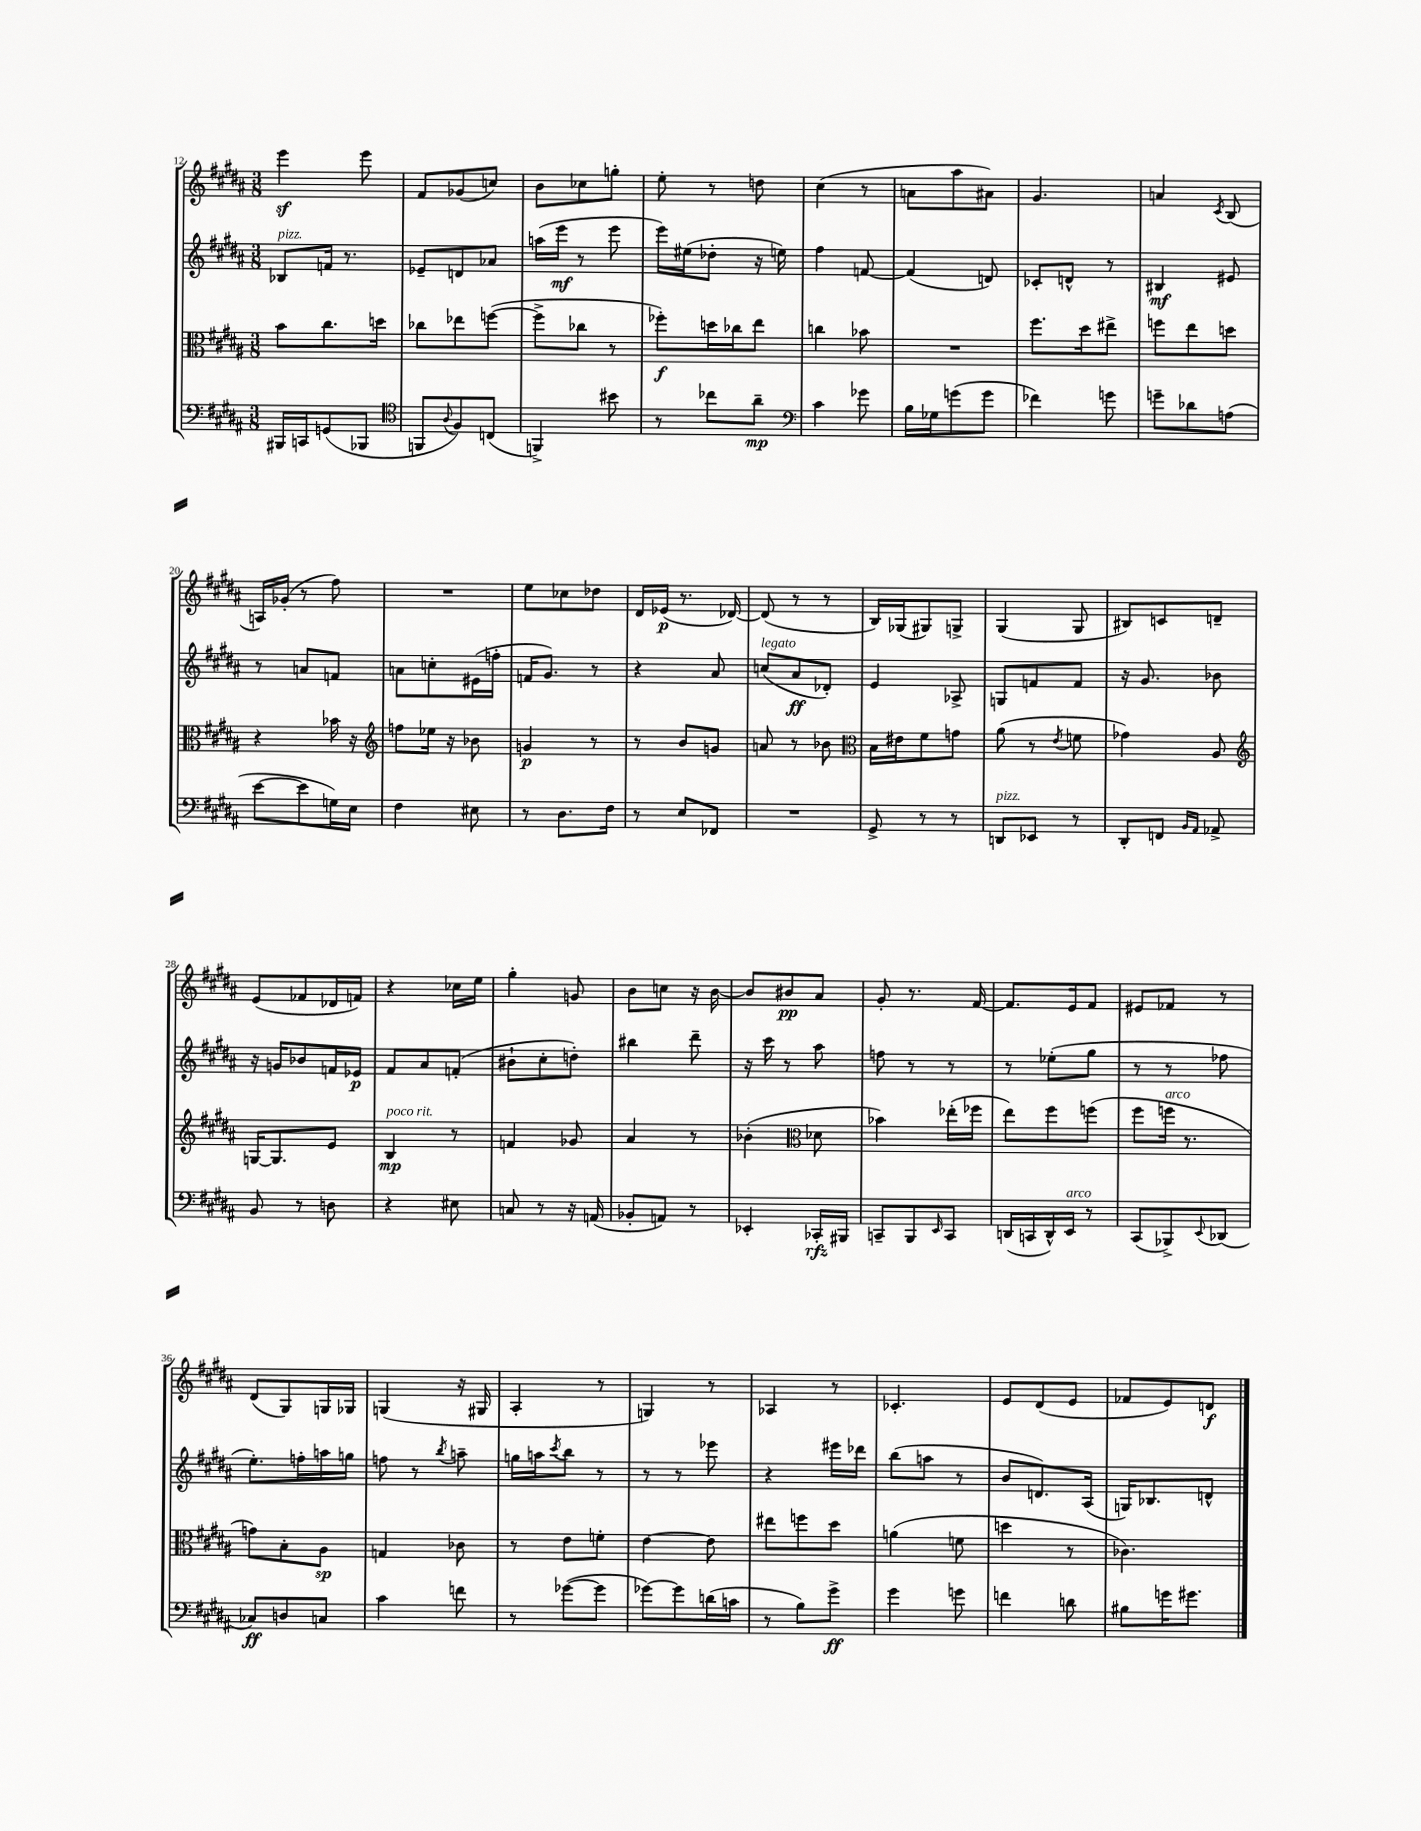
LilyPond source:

<<
\new StaffGroup <<
\new Staff = "s0" {
    \clef treble \key b \major \numericTimeSignature \time 3/8
    e'''4\sf e'''8 |
    fis'8 ges'8( c''8) |
    b'8 ces''8 g''8-. |
    e''8-. r8 d''8 |
    cis''4( r8 |
    a'8 ais''8 ais'8) |
    gis'4. |
    a'4 \acciaccatura { cis'8 } b8( |
    a16) ges'16-.( r8 fis''8) |
    R4. |
    e''8 ces''8 des''8 |
    dis'16 ees'16\p( r8. des'16~) |
    des'8( r8 r8 |
    b16) ges16( gis8) g8-> |
    gis4( gis8 |
    bis8) c'8 d'8-- |
    e'8( fes'8 des'16 f'16) |
    r4 ces''16 e''16 |
    gis''4-. g'8 |
    b'8 c''8 r16 b'16~ |
    b'8 bis'8\pp ais'8 |
    gis'8-. r8. fis'16~ |
    fis'8. e'16 fis'8 |
    eis'8 fes'8 r8 |
    dis'8( gis8) g16 ges16 |
    g4( r16 gis16 |
    ais4-. r8 |
    g4) r8 |
    aes4 r8 |
    ces'4.-. |
    e'8 dis'8( e'8 |
    fes'8 e'8) d'8\f \bar "|." |
}
\new Staff = "s1" {
    \clef treble \key b \major \numericTimeSignature \time 3/8
    bes8^\markup { \italic "pizz." } f'16 r8. |
    ees'8-- d'8 aes'8 |
    a''16( e'''16\mf r8 e'''8 |
    e'''16) eis''16( des''8-. r16 e''16) |
    fis''4 f'8~ |
    f'4( d'8) |
    ces'8-. d'8-^ r8 |
    bis4\mf eis'8 |
    r8 a'8 f'8 |
    a'8 c''8-. eis'16( f''16-. |
    f'16 gis'8.) r8 |
    r4 ais'8 |
    c''8^\markup { \italic "legato" }( ais'8\ff des'8-.) |
    e'4 aes8-> |
    g8 f'8 f'8 |
    r16 gis'8. bes'8 |
    r16 g'16 bes'8 f'16 ees'16\p |
    fis'8 ais'8 f'8-.( |
    bis'8-! cis''8-. d''8-.) |
    bis''4 dis'''8-- |
    r16 cis'''16 r8 ais''8 |
    f''8 r8 r8 |
    r8 ees''8-.( gis''8 |
    r8 r8 fes''8 |
    e''8.-.) f''16-. a''16 g''16 |
    f''8 r8 \acciaccatura { b''8 } a''8-- |
    g''16 a''16 \acciaccatura { cis'''8 } b''8 r8 |
    r8 r8 ees'''8 |
    r4 eis'''16 des'''16 |
    b''8( a''8 r8 |
    b'8 d'8.) ais16( |
    g16) bes8. d'8-^ \bar "|." |
}
\new Staff = "s2" {
    \clef alto \key b \major \numericTimeSignature \time 3/8
    b'8 cis''8. d''16 |
    ces''8 ees''8 f''8~( |
    f''8-> ces''8 r8 |
    fes''8-.\f) d''16 ces''16 e''8 |
    c''4 bes'8 |
    R4. |
    fis''8. dis''16 eis''8-> |
    f''8 e''8 d''8 |
    r4 bes'16 r16 |
    \clef treble f''8 ees''16 r16 bes'8 |
    g'4\p r8 |
    r8 b'8 g'8 |
    a'8 r8 bes'8 |
    \clef alto b16 eis'16 fis'8 g'8 |
    ais'8( r8 \acciaccatura { e'8 } f'8 |
    ges'4) ais8 |
    \clef treble g16~ g8. e'8 |
    b4\mp^\markup { \italic "poco rit." } r8 |
    f'4 ges'8 |
    ais'4 r8 |
    bes'4-.( \clef alto des'8 |
    bes'4) ees''16-.( fes''16 |
    e''8) fis''8 f''8( |
    fis''8 f''16^\markup { \italic "arco" } r8. |
    g'8) b8-. ais8\sp |
    g4 ces'8 |
    r8 e'8 f'8-. |
    e'4~ e'8 |
    eis''8 f''8 dis''8 |
    a'4( f'8 |
    d''4 r8 |
    ces'4.) \bar "|." |
}
\new Staff = "s3" {
    \clef bass \key b \major \numericTimeSignature \time 3/8
    bis,,16 c,16 g,8( bes,,8 |
    \clef tenor f,8 \appoggiatura { ais8 } fis8) c8( |
    f,4->) bis'8 |
    r8 ces''8 ais'8--\mp |
    \clef bass cis'4 ges'8 |
    b16 ges16 g'8( g'8 |
    fes'4) g'8 |
    g'8-- des'8 a8( |
    e'8~ e'8 g16) e16 |
    fis4 eis8 |
    r8 dis8. fis16 |
    r8 e8 fes,8 |
    R4. |
    gis,8-> r8 r8 |
    d,8^\markup { \italic "pizz." } ees,8 r8 |
    dis,8-. f,8 \grace { b,16 ais,16 } aes,8-> |
    b,8 r8 d8 |
    r4 eis8 |
    c8 r8 r16 a,16( |
    bes,8-. a,8) r8 |
    ees,4-. ces,16-.\rfz bis,,16 |
    c,8-- b,,8 \grace { e,16 } c,8 |
    d,16( c,16 d,16-^) e,16^\markup { \italic "arco" } r8 |
    cis,8( bes,,8->) \appoggiatura { e,8 } des,8( |
    ces8\ff) d8 c8 |
    cis'4 f'8 |
    r8 ges'8~( ges'8 |
    ges'8~) ges'8 d'16( c'16 |
    r8 b8) gis'8->\ff |
    gis'4 g'8 |
    f'4 d'8 |
    bis8 g'16 gis'8. \bar "|." |
}
>>
>>
\layout { \context { \Score currentBarNumber = #12 } }
